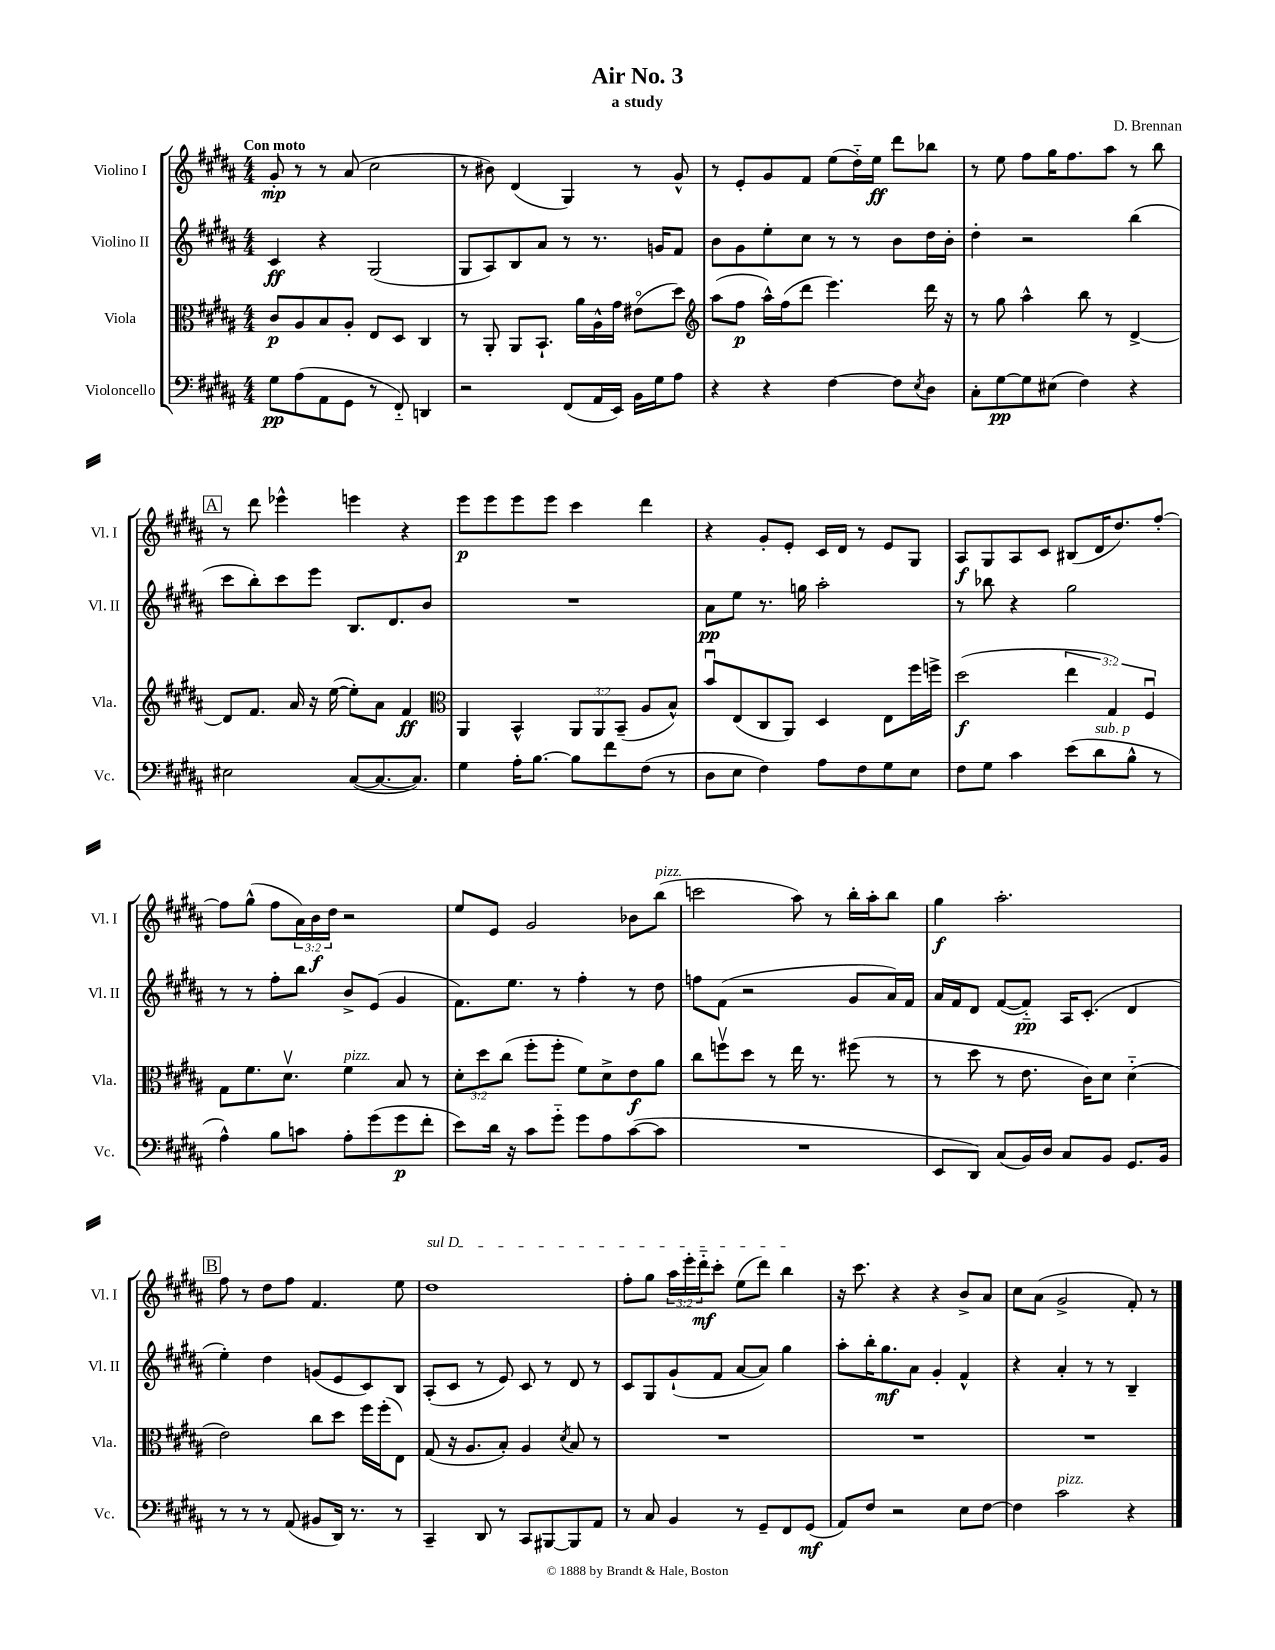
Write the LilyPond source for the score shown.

\header { title = "Air No. 3" composer = "D. Brennan" subtitle = "a study" }
<<
\new StaffGroup <<
\new Staff = "s0" \with { instrumentName = "Violino I" shortInstrumentName = "Vl. I" } {
    \clef treble \key b \major \numericTimeSignature \time 4/4 \override Staff.TupletNumber.text = #tuplet-number::calc-fraction-text \tempo "Con moto"
    gis'8-.\mp r8 r8 ais'8( cis''2 |
    r8 bis'8) dis'4( gis4) r8 gis'8-^ |
    r8 e'8-. gis'8 fis'8 e''8( dis''16-_) e''16\ff dis'''8 bes''8 |
    r8 e''8 fis''8 gis''16 fis''8. ais''8 r8 b''8 |
    \mark \markup { \box "A" } r8 dis'''8 ees'''4-^ e'''4 r4 |
    e'''8\p e'''8 e'''8 e'''8 cis'''4 dis'''4 |
    r4 gis'8-. e'8-. cis'16 dis'16 r8 e'8 gis8 |
    ais8\f gis8 ais8 cis'8 bis8( dis'16 dis''8.) fis''8~-. |
    fis''8 gis''8-^( fis''8 \tuplet 3/2 { ais'16) b'16\f dis''16 } r2 |
    e''8 e'8 gis'2 bes'8 b''8^\markup { \italic "pizz." }( |
    c'''2 ais''8) r8 b''16-. ais''16-. b''8 |
    gis''4\f ais''2.-. |
    \mark \markup { \box "B" } fis''8 r8 dis''8 fis''8 fis'4. e''8 |
    \once \override TextSpanner.bound-details.left.text = \markup { \italic "sul D" } dis''1\startTextSpan |
    fis''8-. gis''8 \tuplet 3/2 { ais''16 e'''16-. dis'''16-_\mf } cis'''8-. e''8( dis'''8) b''4\stopTextSpan |
    r16 cis'''8. r4 r4 b'8-> ais'8 |
    cis''8 ais'8( gis'2-> fis'8-.) r8 \bar "|." |
}
\new Staff = "s1" \with { instrumentName = "Violino II" shortInstrumentName = "Vl. II" } {
    \clef treble \key b \major \numericTimeSignature \time 4/4
    cis'4\ff r4 gis2( |
    gis8 ais8) b8 ais'8 r8 r8. g'16 fis'8 |
    b'8 gis'8 e''8-. cis''8 r8 r8 b'8 dis''16 b'16-. |
    dis''4-. r2 b''4( |
    \mark \markup { \box "A" } cis'''8 b''8-.) cis'''8 e'''8 b8. dis'8. b'8 |
    R1 |
    ais'8\pp e''8 r8. g''16 ais''2-. |
    r8 bes''8 r4 gis''2 |
    r8 r8 fis''8-. b''8 b'8-> e'8( gis'4 |
    fis'8.) e''8. r8 fis''4-. r8 dis''8 |
    f''8 fis'8( r2 gis'8 ais'16) fis'16 |
    ais'16 fis'16 dis'8 fis'8~( fis'8-_\pp) ais16 cis'8.-.( dis'4 |
    \mark \markup { \box "B" } e''4-.) dis''4 g'8( e'8 cis'8) b8 |
    ais8-.( cis'8 r8 e'8) cis'8 r8 dis'8 r8 |
    cis'8 gis8 gis'8-!( fis'8 ais'8~ ais'8) gis''4 |
    ais''8-. b''16-. gis''8.\mf ais'8 gis'4-. fis'4-^ |
    r4 ais'4-. r8 r8 b4-- \bar "|." |
}
\new Staff = "s2" \with { instrumentName = "Viola" shortInstrumentName = "Vla." } {
    \clef alto \key b \major \numericTimeSignature \time 4/4 \override Staff.TupletNumber.text = #tuplet-number::calc-fraction-text
    cis'8\p ais8 b8 ais8-. e8 dis8 cis4 |
    r8 ais,8-. ais,8 b,8.-! ais'16 ais16-^ gis'16 eis'8\flageolet( dis''8) |
    \clef treble ais''8( fis''8\p ais''16-^) fis''16( dis'''8 e'''4.) dis'''16 r16 |
    r8 gis''8 ais''4-^ b''8 r8 dis'4~-> |
    \mark \markup { \box "A" } dis'8 fis'8. ais'16 r16 e''16~( e''8-.) ais'8 fis'4\ff |
    \clef alto ais,4 b,4-^ \tuplet 3/2 { ais,8 ais,8 b,8--( } ais8 b8-^) |
    b'8\downbow e8( cis8 ais,8) dis4 e8 fis''16 f''16-> |
    dis''2\f( \tuplet 3/2 { e''4 gis4) fis4\downbow } |
    gis8 fis'8. dis'8.\upbow fis'4^\markup { \italic "pizz." } b8 r8 |
    \tuplet 3/2 { dis'8-. dis''8 cis''8( } fis''8-. fis''8-. fis'8) dis'8-> e'8\f ais'8 |
    cis''8 f''8\upbow dis''8 r8 e''16 r8. fis''8( r8 |
    r8 dis''8 r8 e'8. cis'16) dis'8 dis'4-_( |
    \mark \markup { \box "B" } e'2) cis''8 dis''8 fis''16 fis''16-.( e8) |
    gis8( r16 ais8. b8-.) ais4 \acciaccatura { dis'8 } b8 r8 |
    R1 |
    R1 |
    R1 \bar "|." |
}
\new Staff = "s3" \with { instrumentName = "Violoncello" shortInstrumentName = "Vc." } {
    \clef bass \key b \major \numericTimeSignature \time 4/4
    gis8\pp ais8( ais,8 gis,8 r8 fis,8-_) d,4 |
    r2 fis,8( ais,16 e,16) b,16 gis16 ais8 |
    r4 r4 fis4~ fis8 \acciaccatura { e8 } dis8 |
    cis8-. gis8~\pp gis8 eis8( fis4) r4 |
    \mark \markup { \box "A" } eis2 cis8~( cis8.~ cis8.) |
    gis4 ais16-. b8.~ b8 fis'8 fis8( r8 |
    dis8 e8 fis4) ais8 fis8 gis8 e8 |
    fis8 gis8 cis'4 e'8( dis'8^\markup { \italic "sub. p" } b8-^ r8 |
    ais4-^) b8 c'8 ais8-. gis'8( gis'8\p fis'8-. |
    e'8) dis'16 r16 cis'8 gis'8-_ gis'8 ais8 cis'8~( cis'8 |
    R1 |
    e,8 dis,8) cis8( b,16) dis16 cis8 b,8 gis,8. b,16 |
    \mark \markup { \box "B" } r8 r8 r8 ais,8( bis,8 dis,16) r8. r8 |
    cis,4-- dis,8 r8 cis,8 bis,,8~ bis,,8 ais,8 |
    r8 cis8 b,4 r8 gis,8-- fis,8 gis,8\mf( |
    ais,8) fis8 r2 e8 fis8~ |
    fis4 cis'2^\markup { \italic "pizz." } r4 \bar "|." |
}
>>
>>
\layout { \context { \Score \remove "Bar_number_engraver" } }
